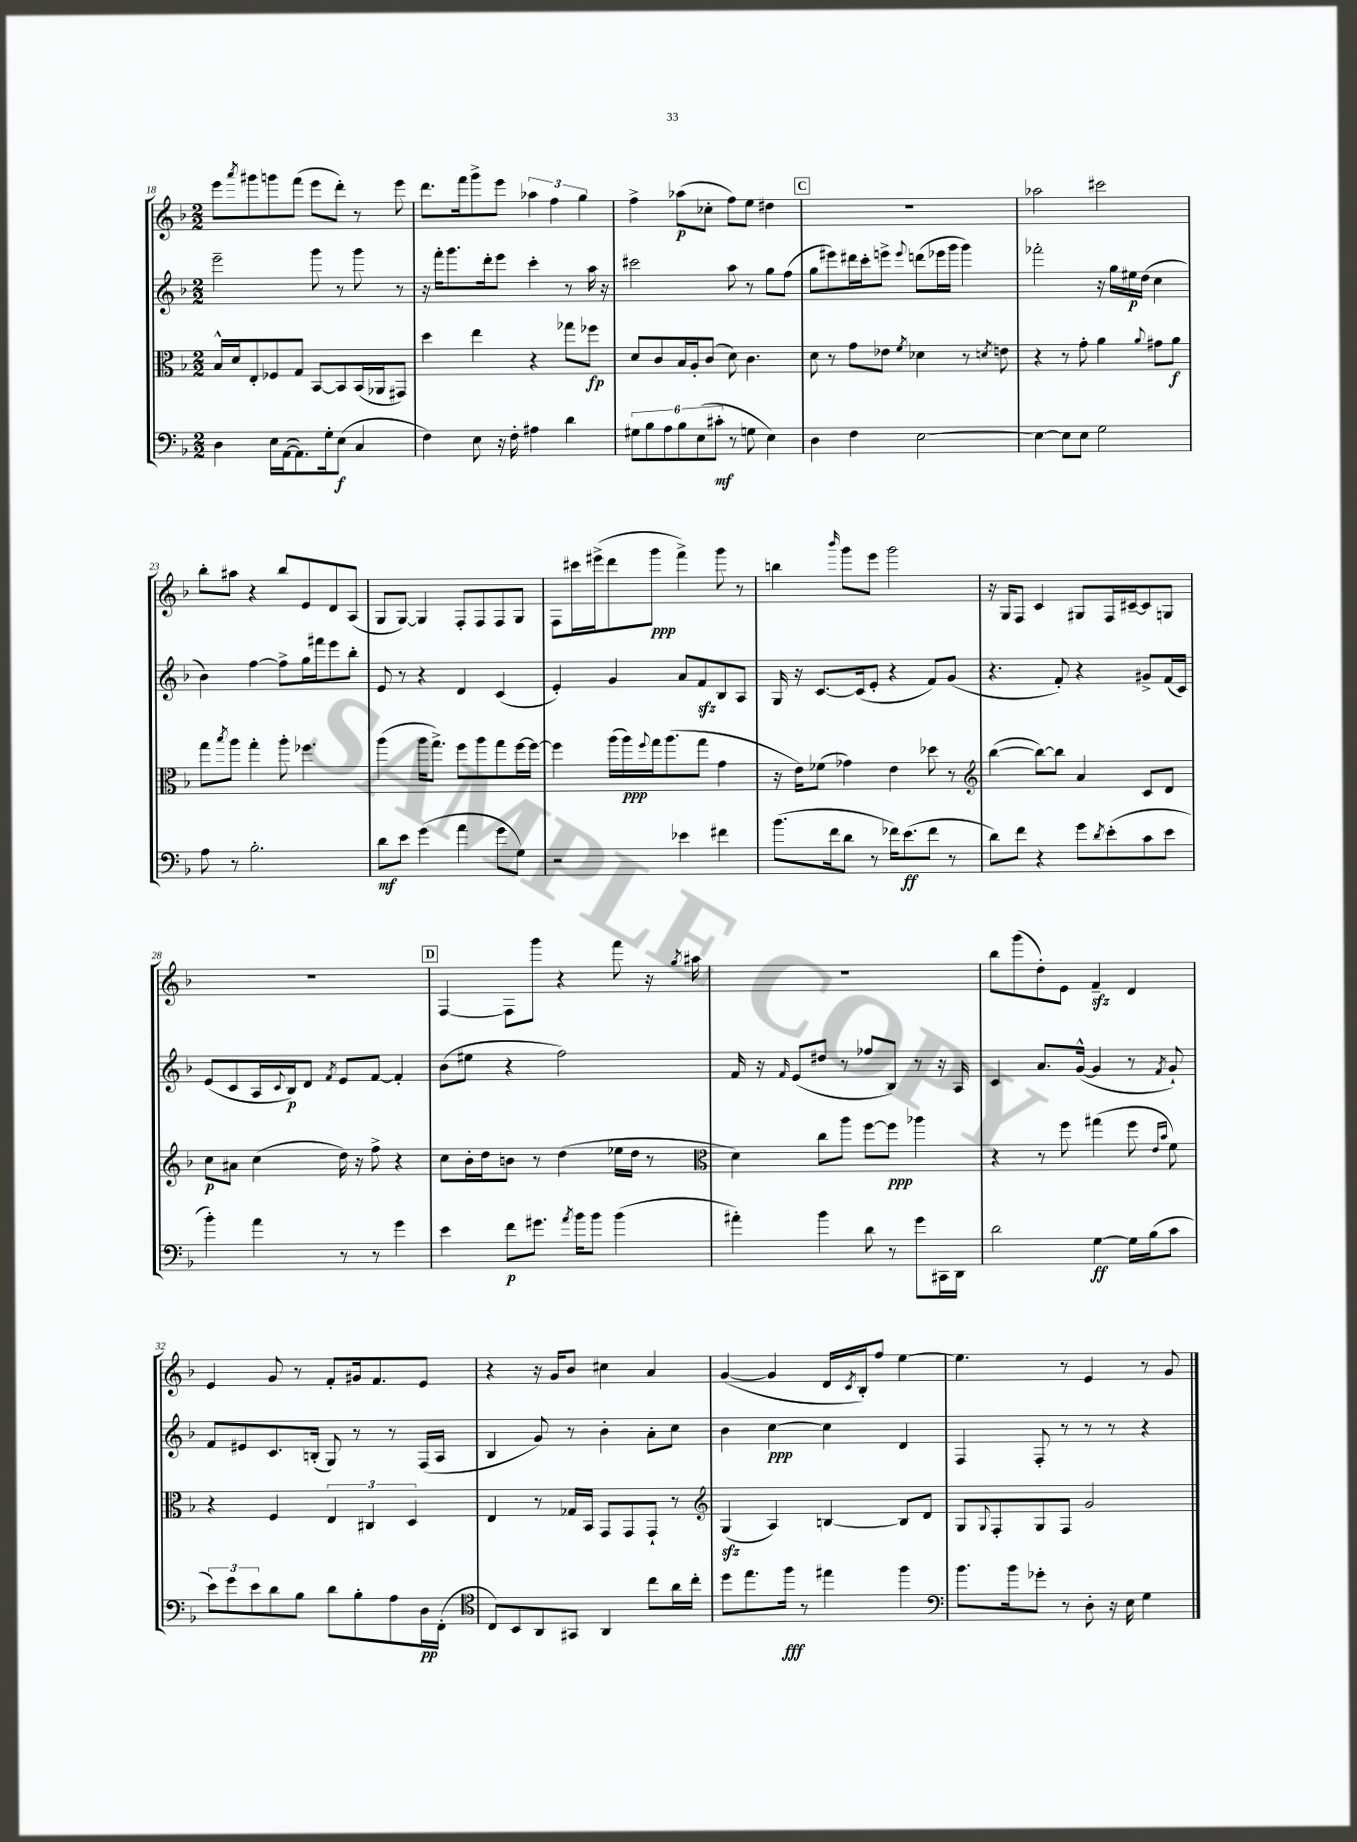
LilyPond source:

<<
\new StaffGroup <<
\new Staff = "s0" {
    \clef treble \key f \major \numericTimeSignature \time 2/2
    e'''8 \acciaccatura { a'''8 } gis'''8 g'''8 f'''8( e'''8 d'''8-.) r8 e'''8 |
    d'''8. f'''16 g'''8-> e'''8 \tuplet 3/2 { aes''4 f''4 g''4 } |
    f''4-> aes''8\p( ces''8-. f''8) e''8 dis''4 |
    \mark \markup { \box "C" } R1 |
    aes''2 cis'''2 |
    bes''8-. ais''8 r4 bes''8 e'8 d'8 a8( |
    g8 g8~) g4 f8-. f8 f8 g8 |
    f8 cis'''16 eis'''16->( d'''8 g'''8\ppp f'''4->) g'''8 r8 |
    b''4 \grace { bes'''16 } g'''8 e'''8 g'''2 |
    r16 g16 f8 c'4 gis8 f16 cis'16~-- cis'8 g8 |
    R1 |
    \mark \markup { \box "D" } f4~ f8 g'''8 r4 f'''8 r16 \acciaccatura { g''8 } ais''16 |
    R1 |
    bes''8 g'''8( d''8-.) e'8 f'4--\sfz d'4 |
    e'4 g'8 r8 f'8-. gis'16 f'8. e'8 |
    r4 r16 g'16 bes'8 cis''4 a'4 |
    g'4~( g'4 d'16 \acciaccatura { c'8 } bes16-.) f''8 e''4~ |
    e''4. r8 e'4 r8 g'8 \bar "|." |
}
\new Staff = "s1" {
    \clef treble \key f \major \numericTimeSignature \time 2/2
    e'''2-- g'''8 r8 g'''8 r8 |
    r16 f'''16-. g'''8. d'''16-. e'''8 c'''4-. r8 a''16 r16 |
    cis'''2 a''8 r8 g''8 f''8( |
    \mark \markup { \box "C" } g''8 eis'''8) dis'''16 c'''16-. e'''8-> \appoggiatura { e'''8 } d'''8( ees'''16 g'''16 g'''4) |
    fes'''2-. r16 g''16 eis''16\p d''16( c''4 |
    bes'4) f''4~ f''8-> g''16 fis'''16 e'''8 bes''8-. |
    e'8 r8 r4 d'4 c'4( |
    e'4-.) g'4 a'8 f'8\sfz bes8 a8 |
    g16 r16 c'8.~ c'16( e'8-. r4 f'8) g'8( |
    r4. f'8-.) r4 gis'8-> f'16( c'16) |
    e'8( c'8 a16 \appoggiatura { c'8 } bes16\p) d'8 \acciaccatura { f'8 } e'8 f'8~ f'4-. |
    \mark \markup { \box "D" } bes'8( eis''8 r4 f''2) |
    f'16 r16 \grace { f'16 } e'8( dis''8 r8 fes''8 bes8) r8 r16 a16 |
    c'4 a'8. g'16~-^( g'4 r8 \acciaccatura { f'8 } g'8-!) |
    f'8 eis'8 c'8. b16-.( g8) r8 r8 f16( a16 |
    bes4 g'8) r8 bes'4-. a'8-. c''8 |
    bes'4 c''4~\ppp c''4 d'4 |
    f4 f8-. r8 r8 r8 r4 \bar "|." |
}
\new Staff = "s2" {
    \clef alto \key f \major \numericTimeSignature \time 2/2
    bes16-^ d'16 e8-. fes8 g8 bes,8~ bes,8 bes,16( aes,16 gis,8) |
    d''4 e''4 r4 ges''8 fes''8\fp |
    d'8 c'8 bes16 a16-. c'8( d'8) c'4. |
    \mark \markup { \box "C" } d'8 r8 g'8 ees'8 \acciaccatura { f'8 } des'4 r8 \acciaccatura { d'8 } e'8 |
    r4 r8 g'8-. a'4 \appoggiatura { a'8 } gis'8 a'8\f |
    g''8 \acciaccatura { bes''8 } a''8 g''4-. a''8-. fes''4. |
    a''4( a''16 g''8.->) f''8 a''8 g''8 f''16~ f''16~ |
    f''4 a''16( a''16\ppp) \appoggiatura { f''8 } g''16 a''8.( g''8 g'4 |
    r16 e'16) fes'8( ges'4) e'4 des''8 r8 |
    \clef treble bes''4~( bes''8~) bes''8 a'4 c'8 d'8 |
    c''8\p ais'8 c''4( d''16) r16 f''8-> r4 |
    \mark \markup { \box "D" } c''8 bes'16-. d''16 b'8 r8 d''4( ees''16 d''16 r8 |
    \clef alto d'4) c''8 a''8 f''8~ f''8\ppp aes''4 |
    r4 r8 f''8 gis''4( f''8 \grace { e'16 bes'16 } f'8) |
    r4 f4 \tuplet 3/2 { e4 cis4 d4 } |
    e4 r8 ges16 bes,16 g,8 g,8 g,8-! r8 |
    \clef treble g4\sfz( a4) b4~ b8 d'8 |
    g8 \appoggiatura { g8 } f8-. g8 f8 g'2 \bar "|." |
}
\new Staff = "s3" {
    \clef bass \key f \major \numericTimeSignature \time 2/2
    d4 e16 a,16~( a,8.) g16-. e8\f( c4 |
    f4) e8 r16 f16-. ais4 d'4 |
    \tuplet 6/4 { gis8 bes8 a8 bes8 e8( cis'8-.\mf } r8 g8 e4) |
    \mark \markup { \box "C" } d4 f4 e2~ |
    e4~ e8 e8 g2 |
    a8 r8 bes2.-. |
    d'8\mf e'8 g'4( a'4 g'8 g8) |
    r2 ees'4 fis'4 |
    bes'8.( f'16 d'8 r8 fes'16) e'8.\ff( fes'8 r8 |
    d'8) f'8 r4 g'8 \acciaccatura { d'8 } e'8-.( c'8 e'8 |
    bes'4-.) a'4 r8 r8 g'4 |
    \mark \markup { \box "D" } e'4 f'8\p gis'8. \acciaccatura { a'8 } bes'16 bes'8 bes'4( |
    ais'4-.) bes'4 d'8 r8 g'8 cis,16 d,16 |
    d'2 g4~\ff g16 bes16( c'8 |
    \tuplet 3/2 { e'8) g'8 e'8 } d'8 bes8 d'8 bes8-. a8 d16\pp f,16-.( |
    \clef tenor c8) bes,8 a,8 gis,8 a,4 c''8 a'16 c''16-. |
    d''8 e''8. f''16\fff r8 eis''4 f''4 |
    \clef bass bes'8. bes'16 ges'8-. r8 d8-. r16 e16 g4 \bar "|." |
}
>>
>>
\layout { \context { \Score currentBarNumber = #18 } }
